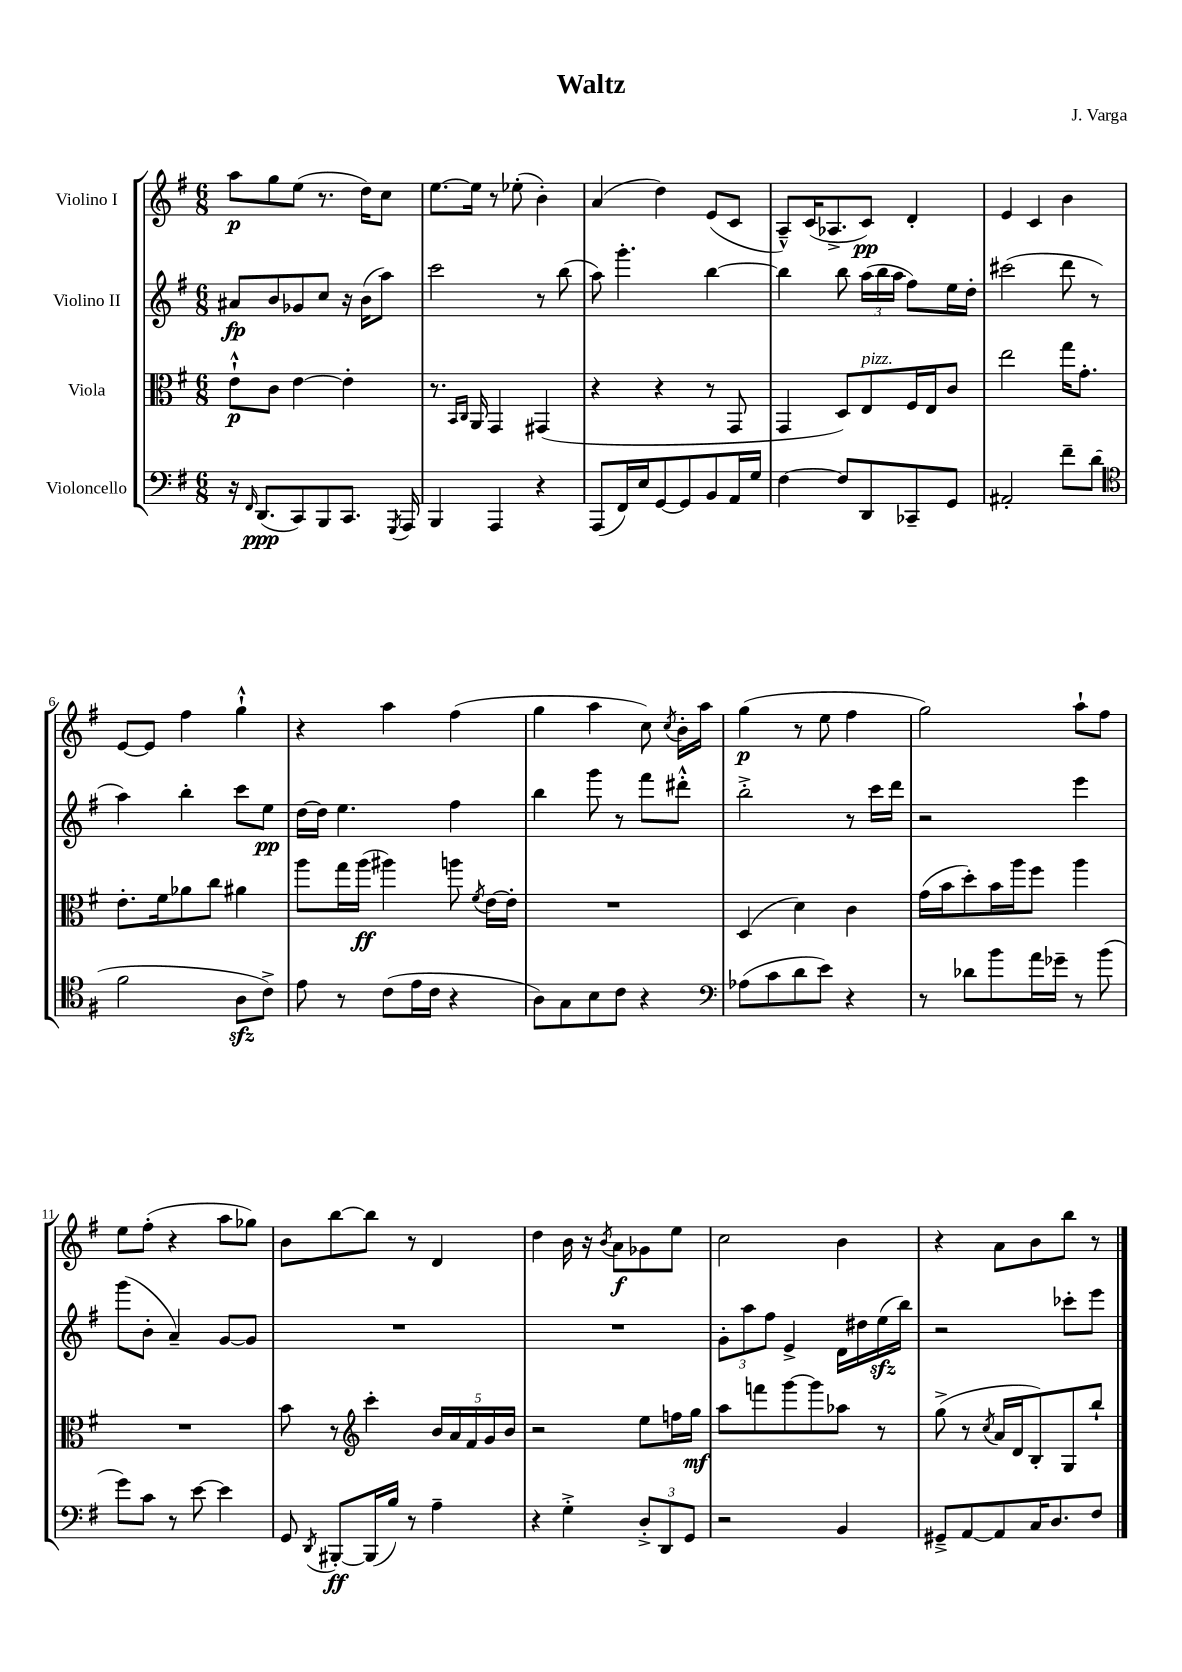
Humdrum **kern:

**kern	**kern	**kern	**kern
*staff4	*staff3	*staff2	*staff1
*clefF4	*clefC3	*clefG2	*clefG2
*k[f#]	*k[f#]	*k[f#]	*k[f#]
*M6/8	*M6/8	*M6/8	*M6/8
16r	8e`^^	8a#	8aa
16qqFF#	.	.	.
(8.DD	.	.	.
.	8c	8b	8gg
8CC)	[4e	8g-	(8ee
8BBB	.	8cc	8.r
8.CC	4e']	16r	.
.	.	(16b	16dd)
.	.	8aa)	8cc
8qGGG	.	.	.
16AAA	.	.	.
=	=	=	=
4BBB	8.r	2ccc	[8.ee
.	16qqBB	.	.
.	16qqC	.	.
.	16AA	.	16ee]
4AAA	4GG	.	8r
.	.	.	(8ee-'
4r	(4GG#	8r	4b')
.	.	(8bb	.
=	=	=	=
(8AAA	4r	8aa)	(4a
16FF#)	.	4.ggg'	.
16E	.	.	.
[8GG	4r	.	4dd)
8GG]	.	.	.
8BB	8r	[4bb	(8e
16AA	8GG	.	8c
16G	.	.	.
=	=	=	=
[4F#	4GG	4bb]	8A~^^)
.	.	.	(16c
.	.	.	8.A-^
8F#]	8D)	8bb	.
8DD	8E	(24aa	8c)
.	.	24bb	.
.	.	24aa	.
8CC-~	16F#	8ff#)	4d'
.	16E	.	.
8GG	8c	16ee	.
.	.	16dd'	.
=	=	=	=
2AA#'	2ee	(2ccc#	4e
.	.	.	4c
8f#~	16gg	8ddd	4b
.	8.g'	.	.
(8d	.	8r	.
=	=	=	=
*clefC4	*	*	*
2f#	8.e'	4aa)	[8e
.	.	.	8e]
.	16f#	.	.
.	8a-	4bb'	4ff#
.	8cc	.	.
8A	4a#	8ccc	4gg`^^
8c^)	.	8ee	.
=	=	=	=
8e	8aa	[16dd	4r
.	.	16dd]	.
8r	16gg	4.ee	.
.	(16aa	.	.
(8c	4aa#)	.	4aa
16e	.	.	.
16c	.	.	.
4r	8aa	4ff#	(4ff#
.	8qf#	.	.
.	[16e	.	.
.	16e']	.	.
=	=	=	=
8A)	2.r	4bb	4gg
8G	.	.	.
8B	.	8ggg	4aa
8c	.	8r	.
4r	.	8fff#	8cc)
.	.	.	8qcc
.	.	8ddd#'^^	16b'
.	.	.	16aa
=	=	=	=
*clefF4	*	*	*
(8A-	(4D	2bb'^	(4gg
8c	.	.	.
8d	4d)	.	8r
8e)	.	.	8ee
4r	4c	8r	4ff#
.	.	16ccc	.
.	.	16ddd	.
=	=	=	=
8r	(16g	2r	2gg)
.	16b	.	.
8d-	8dd')	.	.
8b	16b	.	.
.	16aa	.	.
16a	8ff#	.	.
16g-~	.	.	.
8r	4aa	4eee	8aa`
(8b	.	.	8ff#
=	=	=	=
8g)	2.r	(8ggg	8ee
8c	.	8b'	(8ff#'
8r	.	4a~)	4r
[8e	.	.	.
4e]	.	[8g	8aa
.	.	8g]	8gg-)
=	=	=	=
8GG	8b	2.r	8b
8qDD	.	.	.
[8BBB#'	8r	.	[8bb
*	*clefG2	*	*
(16BBB#]	4ccc'	.	8bb]
16B)	.	.	.
8r	.	.	8r
4A~	20b	.	4d
.	20a	.	.
.	20f#	.	.
.	20g	.	.
.	20b	.	.
=	=	=	=
4r	2r	2.r	4dd
4G'^	.	.	16b
.	.	.	16r
.	.	.	8qb
.	.	.	8a
12D'^	8ee	.	8g-
12DD	.	.	.
.	16ff	.	8ee
12GG	.	.	.
.	16gg	.	.
=	=	=	=
2r	8aa	12g'	2cc
.	.	12aa	.
.	8fff	.	.
.	.	12ff#	.
.	[8ggg	4e^	.
.	8ggg]	.	.
4BB	8aa-	16d	4b
.	.	16dd#	.
.	8r	(16ee	.
.	.	16bb)	.
=	=	=	=
8GG#~^	(8gg^	2r	4r
[8AA	8r	.	.
.	8qcc	.	.
8AA]	16a	.	8a
.	16d	.	.
16C	8B')	.	8b
8.D	.	.	.
.	8G	8ccc-'	8bb
8F#	8bb`	8eee	8r
==	==	==	==
*-	*-	*-	*-
